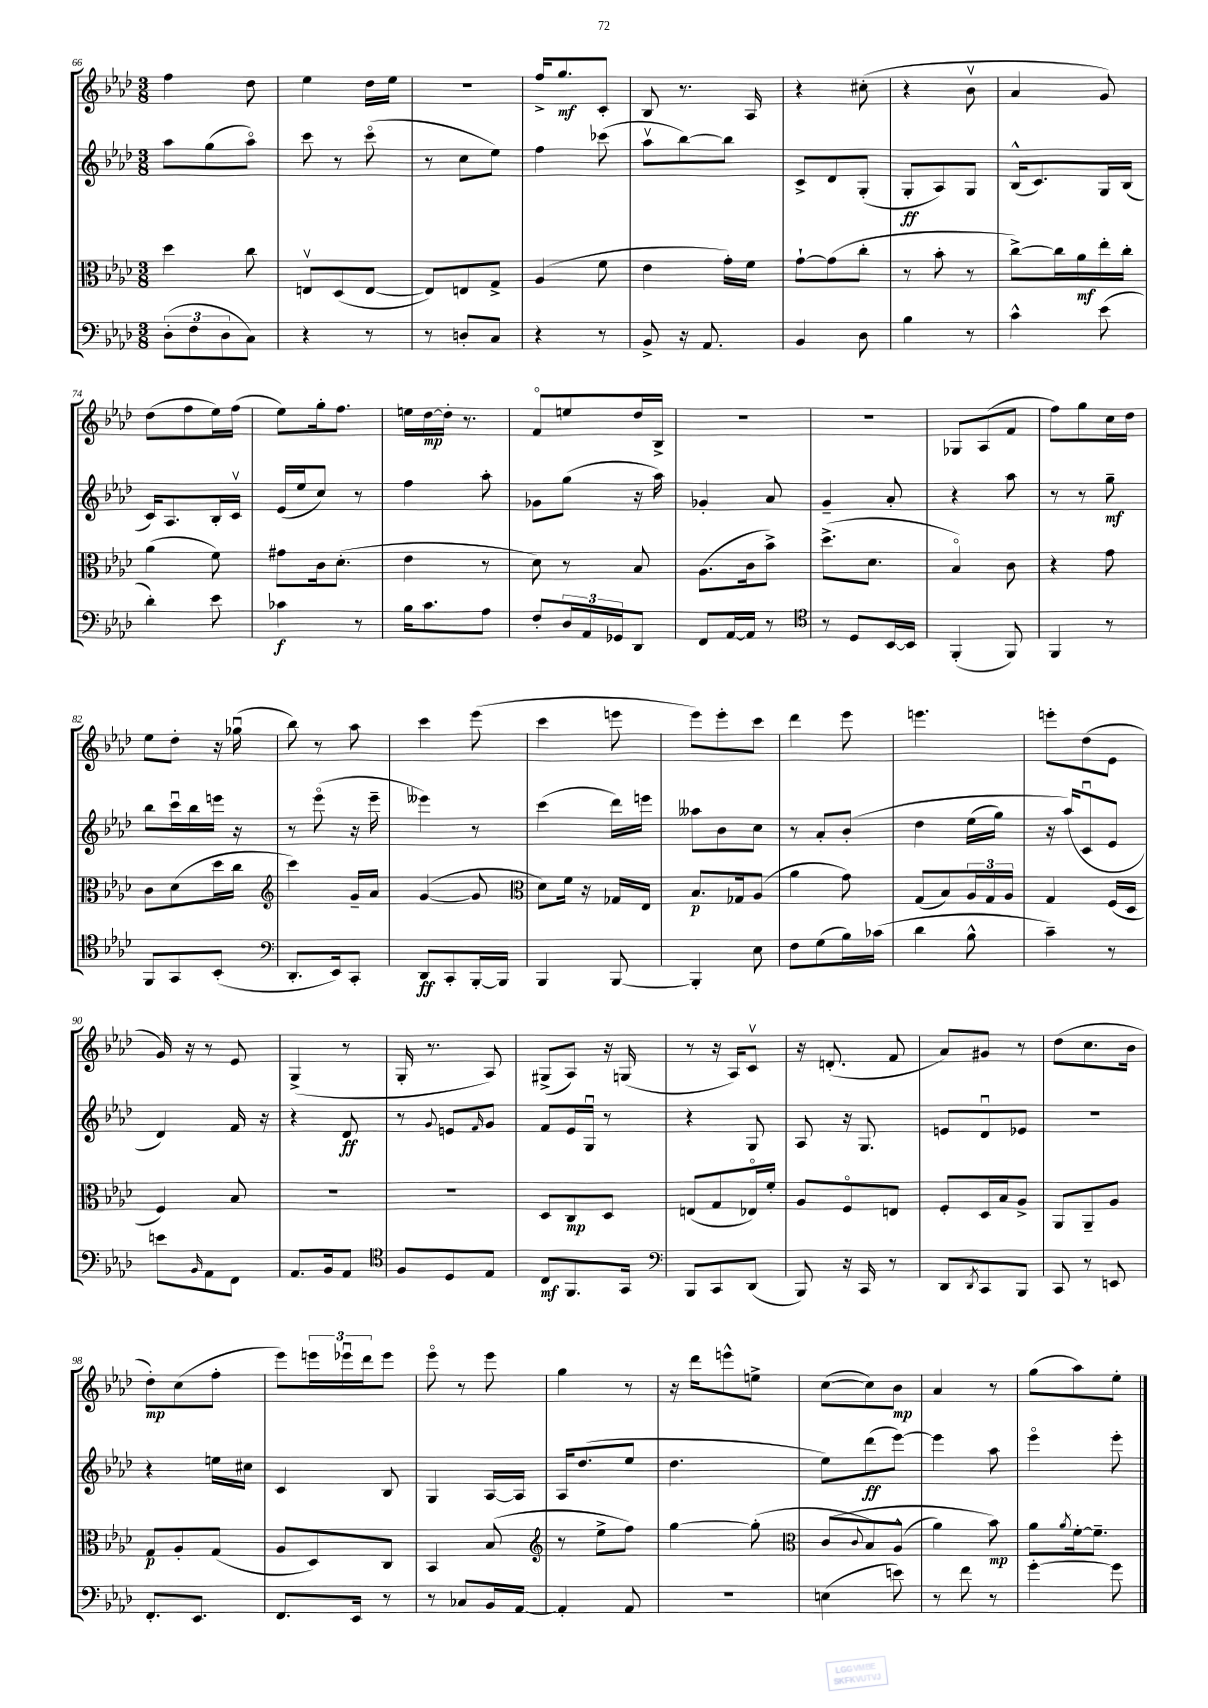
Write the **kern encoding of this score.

**kern	**dynam	**kern	**dynam	**kern	**dynam	**kern	**dynam
*part4	*part4	*part3	*part3	*part2	*part2	*part1	*part1
*staff4	*staff4	*staff3	*staff3	*staff2	*staff2	*staff1	*staff1
*clefF4	*	*clefC3	*	*clefG2	*	*clefG2	*
*k[b-e-a-d-]	*	*k[b-e-a-d-]	*	*k[b-e-a-d-]	*	*k[b-e-a-d-]	*
*M3/8	*	*M3/8	*	*M3/8	*	*M3/8	*
=66	=66	=66	=66	=66	=66	=66	=66
(12D-'\L	.	4dd-\	.	8aa-\L	.	4ff\	.
12F\	.	.	.	.	.	.	.
.	.	.	.	(8gg\	.	.	.
12D-\	.	.	.	.	.	.	.
8C\J)	.	8cc\	.	8aa-\J)	.	8dd-\	.
=67	=67	=67	=67	=67	=67	=67	=67
4r	.	8Env/L	.	8ccc\	.	4ee-\	.
.	.	(8D-/	.	8r	.	.	.
8r	.	[8E/J	.	(8ccc\	.	16dd-\LL	.
.	.	.	.	.	.	16ee-\JJ	.
=68	=68	=68	=68	=68	=68	=68	=68
8r	.	8E/L])	.	8r	.	4.r	.
8Dn'/L	.	8En/	.	8cc\L	.	.	.
8C/J	.	8G^/J	.	8ee-\J)	.	.	.
=69	=69	=69	=69	=69	=69	=69	=69
4r	.	(4A-/	.	4ff\	.	16ff^/KL	.
.	.	.	.	.	.	8.gg/	mf
8r	.	8f\	.	(8ccc-X\	.	8c'/J	.
=70	=70	=70	=70	=70	=70	=70	=70
8BB-^/	.	4e-\	.	8aa-v\L	.	8B-/	.
16r	.	.	.	[8bb-\)	.	8.r	.
8.AA-/	.	.	.	.	.	.	.
.	.	16g'\LL)	.	8bb-\J]	.	.	.
.	.	16f\JJ	.	.	.	16A-/	.
=71	=71	=71	=71	=71	=71	=71	=71
4BB-/	.	[8g`\L	.	8c^/L	.	4r	.
.	.	(8g\]	.	8d-/	.	.	.
8D-\	.	8cc'\J	.	(8G'/J	.	(8cc#X'\	.
=72	=72	=72	=72	=72	=72	=72	=72
4B-\	.	8r	.	8G'/L	ff	4r	.
.	.	8b-'\	.	8A-/)	.	.	.
8r	.	8r	.	8G/J	.	8b-v\	.
=73	=73	=73	=73	=73	=73	=73	=73
4c^^\	.	[8cc^\L)	.	(16B-^^/KL	.	4a-/	.
.	.	.	.	8.c/)	.	.	.
.	.	16cc\L]	.	.	.	.	.
.	.	16a-\	mf	.	.	.	.
(8e-\	.	16ee-'\	.	16G/L	.	8g/)	.
.	.	16cc'\JJ	.	(16B-/JJ	.	.	.
!!LO:LB:g=z
=74	=74	=74	=74	=74	=74	=74	=74
4d-'\)	.	(4a-\	.	16c/KL)	.	(8dd-\L	.
.	.	.	.	8.A-/	.	.	.
.	.	.	.	.	.	8ff\	.
8e-\	.	8f\)	.	16B-'/L	.	16ee-\L)	.
.	.	.	.	16cv/JJ	.	(16ff\JJ	.
=75	=75	=75	=75	=75	=75	=75	=75
4c-X\	f	8g#X\L	.	(16e-/LL	.	8ee-\L)	.
.	.	.	.	16ee-/J	.	.	.
.	.	16c\k	.	8cc/J)	.	16gg'\k	.
.	.	(8.d-'\J	.	.	.	8.ff\J	.
8r	.	.	.	8r	.	.	.
=76	=76	=76	=76	=76	=76	=76	=76
16B-\KL	.	4e-\	.	4ff\	.	16een\LL	.
8.c\	.	.	.	.	.	[16dd-\	mp
.	.	.	.	.	.	16dd-'\JJ]	.
.	.	.	.	.	.	8.r	.
8A-\J	.	8r	.	8aa-'\	.	.	.
=77	=77	=77	=77	=77	=77	=77	=77
8F'/L	.	8d-\)	.	8g-X\L	.	8f/L	.
24D-/L	.	8r	.	(8gg\J	.	8een/	.
24AA-/	.	.	.	.	.	.	.
24GG-X/J	.	.	.	.	.	.	.
8DD-/J	.	8B-/	.	16r	.	16dd-/L	.
.	.	.	.	16aa-\)	.	16B-^/JJ	.
=78	=78	=78	=78	=78	=78	=78	=78
8FF/L	.	(8.A-\L	.	4g-X'/	.	4.r	.
[16AA-/L	.	.	.	.	.	.	.
16AA-/JJ]	.	16c\k	.	.	.	.	.
8r	.	8b-^\J)	.	8a-/	.	.	.
=79	=79	=79	=79	=79	=79	=79	=79
*clefC4	*	*	*	*	*	*	*
8r	.	(8.dd-^\L	.	4g~/	.	4.r	.
8D-/L	.	.	.	.	.	.	.
.	.	8.d-\J	.	.	.	.	.
[16BB-/L	.	.	.	8a-'/	.	.	.
16BB-/JJ]	.	.	.	.	.	.	.
=80	=80	=80	=80	=80	=80	=80	=80
(4FF'/	.	4B-/)	.	4r	.	8G-X/L	.
.	.	.	.	.	.	(8A-/	.
8FF/)	.	8c\	.	8aa-\	.	8f/J	.
=81	=81	=81	=81	=81	=81	=81	=81
4FF/	.	4r	.	8r	.	8ff\L)	.
.	.	.	.	8r	.	8gg\	.
8r	.	8g\	.	8gg~\	mf	16cc\L	.
.	.	.	.	.	.	16dd-\JJ	.
!!LO:LB:g=z
=82	=82	=82	=82	=82	=82	=82	=82
8FF/L	.	8c\L	.	8bb-\L	.	8ee-\L	.
8GG/	.	(8d-\	.	16cccu\L	.	8dd-'\J	.
.	.	.	.	16bb-\	.	.	.
(8BB-'/J	.	16dd-\L	.	16eeen\JJ	.	16r	.
.	.	16cc\JJ	.	16r	.	(16gg-Xu\	.
=83	=83	=83	=83	=83	=83	=83	=83
*clefF4	*	*clefG2	*	*	*	*	*
8.DD-'/L	.	4ccc\)	.	8r	.	8bb-\)	.
.	.	.	.	(8eee-\	.	8r	.
16EE-/k)	.	.	.	.	.	.	.
8CC'/J	.	16g~/LL	.	16r	.	8aa-\	.
.	.	16a-/JJ	.	16eee-~\	.	.	.
=84	=84	=84	=84	=84	=84	=84	=84
8DD-/L	ff	([4g/	.	4eee--X\)	.	4ccc\	.
8CC'/	.	.	.	.	.	.	.
[16BBB-'/L	.	8g/]	.	8r	.	(8eee-\	.
16BBB-/JJ]	.	.	.	.	.	.	.
=85	=85	=85	=85	=85	=85	=85	=85
*	*	*clefC3	*	*	*	*	*
4BBB-/	.	8d-\L)	.	(4ccc\	.	4ccc\	.
.	.	16f\Jk	.	.	.	.	.
.	.	16r	.	.	.	.	.
[8BBB-/	.	16G-X/LL	.	16ddd-\LL)	.	8eeen\	.
.	.	16E-/JJ	.	16eeen\JJ	.	.	.
=86	=86	=86	=86	=86	=86	=86	=86
4BBB-'/]	.	8.B-/L	p	8aa--X\L	.	8eee-\L)	.
.	.	.	.	8b-\	.	8eee-'\	.
.	.	16G-X/k	.	.	.	.	.
8E-\	.	(8A-/J	.	8cc\J	.	8ccc\J	.
=87	=87	=87	=87	=87	=87	=87	=87
8F\L	.	4a-\	.	8r	.	4ddd-\	.
(8G\	.	.	.	8a-'/L	.	.	.
16B-\L)	.	8g\)	.	(8b-'/J	.	8eee-\	.
(16c-X\JJ	.	.	.	.	.	.	.
=88	=88	=88	=88	=88	=88	=88	=88
4d-\	.	(8G/L	.	4dd-\	.	4.eeen\	.
.	.	8B-/)	.	.	.	.	.
8B-^^\	.	24A-/L	.	(16ee-\LL	.	.	.
.	.	24G/	.	.	.	.	.
.	.	.	.	16gg\JJ)	.	.	.
.	.	24A-/JJ	.	.	.	.	.
=89	=89	=89	=89	=89	=89	=89	=89
4c~\)	.	4G/	.	16r	.	8eeen'\L	.
.	.	.	.	(16aa-/KL)	.	.	.
.	.	.	.	8cu/	.	(8dd-\	.
8r	.	(16F/LL	.	8e-/J	.	8e-\J	.
.	.	16D-/JJ	.	.	.	.	.
!!LO:LB:g=z
=90	=90	=90	=90	=90	=90	=90	=90
8en\L	.	4F/)	.	4d-/)	.	16g/)	.
.	.	.	.	.	.	16r	.
16qqBB-/	.	.	.	.	.	.	.
8AA-\	.	.	.	.	.	8r	.
8FF\J	.	8B-/	.	16f/	.	8e-/	.
.	.	.	.	16r	.	.	.
=91	=91	=91	=91	=91	=91	=91	=91
8.AA-/L	.	4.r	.	4r	.	(4G^/	.
16BB-/k	.	.	.	.	.	.	.
8AA-/J	.	.	.	8d-/	ff	8r	.
=92	=92	=92	=92	=92	=92	=92	=92
*clefC4	*	*	*	*	*	*	*
8F/L	.	4.r	.	8r	.	16G'/	.
.	.	.	.	.	.	8.r	.
.	.	.	.	8qqg/	.	.	.
8D-/	.	.	.	8en/L	.	.	.
.	.	.	.	16qqf/	.	.	.
8E-/J	.	.	.	8g/J	.	8A-/)	.
=93	=93	=93	=93	=93	=93	=93	=93
8C/L	mf	8D-/L	.	8f/L	.	(8G#X^/L	.
8.FF/	.	8C/	mp	16e-/L	.	8A-/J)	.
.	.	.	.	16Gu/JJ	.	.	.
.	.	8D-/J	.	8r	.	16r	.
16GG/Jk	.	.	.	.	.	(16Gn/	.
=94	=94	=94	=94	=94	=94	=94	=94
*clefF4	*	*	*	*	*	*	*
8BBB-/L	.	(8En/L	.	4r	.	8r	.
8CC/	.	8G/	.	.	.	16r	.
.	.	.	.	.	.	16A-/KL)	.
(8DD-/J	.	16E-X/L)	.	8G/	.	8cv/J	.
.	.	16f'/JJ	.	.	.	.	.
=95	=95	=95	=95	=95	=95	=95	=95
8BBB-/)	.	8A-/L	.	8A-/	.	16r	.
.	.	.	.	.	.	(8.dn'/	.
16r	.	8F/	.	16r	.	.	.
16CC/	.	.	.	8.G/	.	.	.
8r	.	8En/J	.	.	.	8f/	.
=96	=96	=96	=96	=96	=96	=96	=96
8DD-/L	.	8F'/L	.	8en/L	.	8a-/L)	.
8qDD-/	.	.	.	.	.	.	.
8CC/	.	16D-/L	.	8d-u/	.	8g#X/J	.
.	.	16B-/J	.	.	.	.	.
8BBB-/J	.	8A-^/J	.	8e-X/J	.	8r	.
=97	=97	=97	=97	=97	=97	=97	=97
8CC/	.	8AA-/L	.	4.r	.	(8dd-\L	.
8r	.	8AA-~/	.	.	.	8.cc\	.
8EEn/	.	8A-/J	.	.	.	.	.
.	.	.	.	.	.	16b-\Jk	.
!!LO:LB:g=z
=98	=98	=98	=98	=98	=98	=98	=98
8.FF'/L	.	8G/L	p	4r	.	8dd-'\L)	mp
.	.	8A-'/	.	.	.	(8cc\	.
8.EE-/J	.	.	.	.	.	.	.
.	.	(8G/J	.	16een\LL	.	8ff'\J	.
.	.	.	.	16cc#X\JJ	.	.	.
=99	=99	=99	=99	=99	=99	=99	=99
8.FF/L	.	8A-/L	.	4c/	.	8eee-\L)	.
.	.	8D-/)	.	.	.	24eeen\L	.
.	.	.	.	.	.	24eee-Xu\	.
16EE-/Jk	.	.	.	.	.	.	.
.	.	.	.	.	.	24ddd-\J	.
8r	.	8C/J	.	8B-/	.	8eee-\J	.
=100	=100	=100	=100	=100	=100	=100	=100
8r	.	4BB-/	.	4G/	.	8eee-\	.
8C-X/L	.	.	.	.	.	8r	.
16BB-/L	.	(8B-/	.	[16A-/LL	.	8eee-\	.
[16AA-/JJ	.	.	.	16A-/JJ]	.	.	.
=101	=101	=101	=101	=101	=101	=101	=101
*	*	*clefG2	*	*	*	*	*
4AA-'/]	.	8r	.	16A-/KL	.	4gg\	.
.	.	.	.	(8.dd-/	.	.	.
.	.	8ee-^\L	.	.	.	.	.
8AA-/	.	8ff\J)	.	8ee-/J	.	8r	.
=102	=102	=102	=102	=102	=102	=102	=102
4.r	.	[4gg\	.	4.dd-\	.	16r	.
.	.	.	.	.	.	16ddd-\KL	.
.	.	.	.	.	.	8eeen^^\	.
.	.	(8gg'\]	.	.	.	8een^\J	.
=103	=103	=103	=103	=103	=103	=103	=103
*	*	*clefC3	*	*	*	*	*
(4En\	.	(8c/L	.	8ee-\L)	.	([8cc\L	.
.	.	8qqc/	.	.	.	.	.
.	.	8B-/)	.	(8ddd-\	ff	8cc\])	.
8en\)	.	(8A-^^/J	.	[8eee-\J)	.	8b-\J	mp
=104	=104	=104	=104	=104	=104	=104	=104
8r	.	4a-\)	.	4eee-\]	.	4a-/	.
8f\	.	.	.	.	.	.	.
8r	.	8b-\)	mp	8aa-\	.	8r	.
=105	=105	=105	=105	=105	=105	=105	=105
[4g'\	.	8a-\L	.	4eee-\	.	(8gg\L	.
.	.	8qa-/	.	.	.	.	.
.	.	[16f'\k	.	.	.	8aa-\)	.
.	.	8.f~\J]	.	.	.	.	.
8g\]	.	.	.	8eee-'\	.	8ee-'\J	.
==	==	==	==	==	==	==	==
*-	*-	*-	*-	*-	*-	*-	*-
